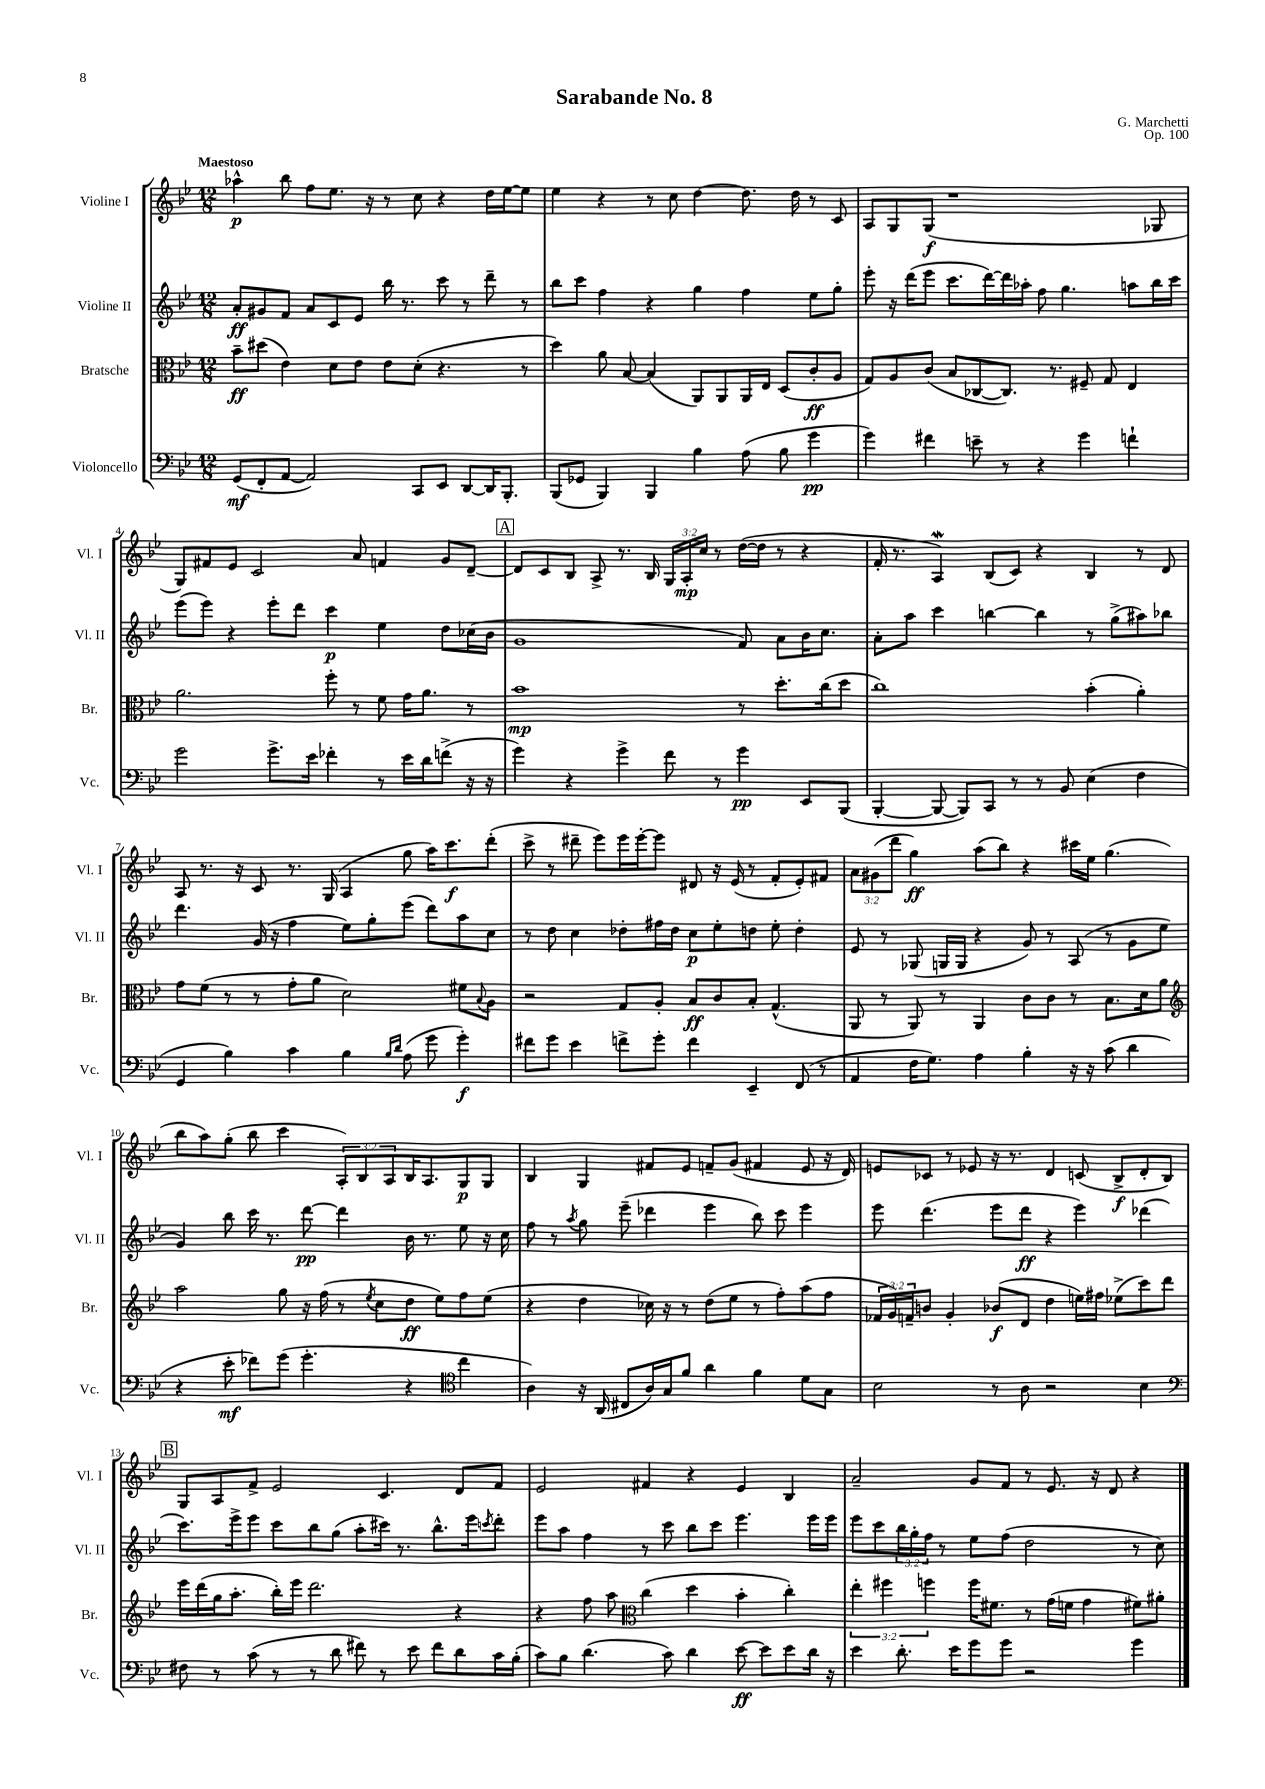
\header { title = "Sarabande No. 8" composer = "G. Marchetti" opus = "Op. 100" }
<<
\new StaffGroup <<
\new Staff = "s0" \with { instrumentName = "Violine I" shortInstrumentName = "Vl. I" } {
    \clef treble \key bes \major \numericTimeSignature \time 12/8 \override Staff.TupletNumber.text = #tuplet-number::calc-fraction-text \tempo "Maestoso"
    aes''4-^\p bes''8 f''8 ees''8. r16 r8 c''8 r4 d''16 ees''16~ ees''8 |
    ees''4 r4 r8 c''8 d''4~ d''8. d''16 r8 c'8 |
    a8 g8 g8\f( r1 ges8 |
    g8) fis'8 ees'8 c'2 a'8 f'4 g'8 d'8~-- |
    \mark \markup { \box "A" } d'8 c'8 bes8 a8-> r8. bes16 \tuplet 3/2 { g16 a16-.\mp c''16 } r8 d''16~( d''16 r8 r4 |
    f'16-. r8. a4\mordent) bes8( c'8) r4 bes4 r8 d'8 |
    a8 r8. r16 c'8 r8. g16( a4 g''8 a''16) c'''8.\f d'''8-.( |
    c'''8-> r8 dis'''8-- ees'''8) ees'''16 ees'''16~-. ees'''8 dis'8 r16 ees'16( r8 f'8-. ees'8-.) fis'8 |
    \tuplet 3/2 { a'8 gis'8( d'''8 } g''4\ff) a''8( bes''8) r4 cis'''16 ees''16 g''4.( |
    bes''8 a''8) g''8-.( bes''8 c'''4 \tuplet 3/2 { a8-.) bes8 a8 } bes16 a8. g8\p g8 |
    bes4 g4 fis'8 ees'8 f'8-- g'8( fis'4 ees'8 r16 d'16) |
    e'8 ces'8 r8 ees'8 r16 r8. d'4 c'8( bes8->\f d'8-. bes8) |
    \mark \markup { \box "B" } g8 a8 f'8-> ees'2 c'4. d'8 f'8 |
    ees'2 fis'4 r4 ees'4 bes4 |
    a'2-- g'8 f'8 r8 ees'8. r16 d'8 r4 \bar "|." |
}
\new Staff = "s1" \with { instrumentName = "Violine II" shortInstrumentName = "Vl. II" } {
    \clef treble \key bes \major \numericTimeSignature \time 12/8 \override Staff.TupletNumber.text = #tuplet-number::calc-fraction-text
    a'8-.\ff gis'8 f'8 a'8 c'8 ees'8 bes''16 r8. c'''8 r8 d'''8-- r8 |
    bes''8 c'''8 f''4 r4 g''4 f''4 ees''8 g''8-. |
    ees'''8-. r16 d'''16( ees'''8 c'''8. d'''16~) d'''16 aes''16-. f''8 g''4. a''8 bes''16 c'''16 |
    ees'''8( ees'''8) r4 ees'''8-. d'''8 c'''4\p ees''4 d''8 ces''16( bes'16 |
    \mark \markup { \box "A" } g'1 f'8) a'8 bes'16 c''8. |
    a'8-. a''8 c'''4 b''4~ b''4 r8 g''8->( ais''8) bes''8 |
    d'''4. g'16( r16 f''4 ees''8) g''8-. ees'''8( d'''8) a''8 c''8 |
    r8 d''8 c''4 des''8-. fis''16 des''16 c''8\p ees''8-. d''8 ees''8-. d''4-. |
    ees'8 r8 ges8( g16 g16 r4 g'8) r8 a8( r8 g'8 ees''8 |
    g'4) bes''8 c'''16 r8. d'''8~\pp d'''4 bes'16 r8. ees''8 r16 c''16 |
    f''8 r8 \acciaccatura { a''8 } g''8 ees'''8--( des'''4 ees'''4 bes''8) c'''8 ees'''4 |
    ees'''8 d'''4.( ees'''8 d'''8\ff r4 ees'''4) des'''4( |
    \mark \markup { \box "B" } c'''8.) ees'''16-> ees'''8 c'''8 bes''8 g''8( a''8-. cis'''16) r8. bes''8.-^ ees'''16 \acciaccatura { c'''8 } d'''8-. |
    ees'''8 a''8 f''4 r8 c'''8 bes''8 c'''8 ees'''4. ees'''16 ees'''16 |
    ees'''8 c'''8 \tuplet 3/2 { bes''16 g''16-. f''16 } r8 ees''8 f''8( d''2 r8 c''8) \bar "|." |
}
\new Staff = "s2" \with { instrumentName = "Bratsche" shortInstrumentName = "Br." } {
    \clef alto \key bes \major \numericTimeSignature \time 12/8 \override Staff.TupletNumber.text = #tuplet-number::calc-fraction-text
    bes'8--\ff dis''8( ees'4) d'8 ees'8 ees'8 d'8-.( r4. r8 |
    d''4) a'8 bes8~ bes4( a,8) a,8 a,16 ees16 d8( c'8-.\ff a8 |
    g8) a8 c'8( bes8 ces8~ ces8.) r8. fis8-- g8 ees4 |
    a'2. f''8-. r8 f'8 g'16 a'8. r8 |
    \mark \markup { \box "A" } bes'1\mp r8 d''8.-. c''16( d''8 |
    c''1) bes'4-.( a'4-.) |
    g'8 f'8( r8 r8 g'8-. a'8 d'2) fis'8 \appoggiatura { bes8 } a8 |
    r2 g8 a8-. bes8\ff c'8 bes8-. g4.-^( |
    a,8 r8 a,8) r8 a,4 c'8 c'8 r8 bes8. d'16 a'8 |
    \clef treble a''2 g''8 r16 f''16( r8 \acciaccatura { ees''8 } c''8 d''8\ff ees''8) f''8 ees''8( |
    r4 d''4 ces''16) r16 r8 d''8( ees''8 r8 f''8-.) a''8( f''8 |
    \tuplet 3/2 { fes'16 g'16) f'16-- } b'8 g'4-. bes'8\f( d'8 d''4 e''16) fis''16 ees''8->( c'''8) d'''8 |
    \mark \markup { \box "B" } ees'''16 d'''16( g''16 a''8.-. bes''16-.) ees'''16 d'''2. r4 |
    r4 f''8 a''8 \clef alto c''4( d''4 bes'4-. c''4-.) |
    \tuplet 3/2 { ees''4-. fis''4 f''4 } f''16 fis'8. r8 g'16( f'16 g'4 fis'8) ais'8-. \bar "|." |
}
\new Staff = "s3" \with { instrumentName = "Violoncello" shortInstrumentName = "Vc." } {
    \clef bass \key bes \major \numericTimeSignature \time 12/8
    g,8\mf( f,8-. a,8~ a,2) c,8 ees,8 d,8~ d,16 bes,,8.-. |
    bes,,8( ges,8 bes,,4) bes,,4 bes4 a8( bes8 g'4\pp |
    g'4) fis'4 e'8-- r8 r4 g'4 f'4-! |
    g'2 g'8.-> ees'16 fes'4-. r8 ees'16 d'16 f'8->( r16 r16 |
    \mark \markup { \box "A" } g'4) r4 g'4-> f'8 r8 g'4\pp ees,8 bes,,8( |
    bes,,4~-. bes,,8~ bes,,8) c,8 r8 r8 bes,8 ees4( f4 |
    g,4 bes4) c'4 bes4 \grace { bes16 d'16 } a8( g'8 g'4-.\f) |
    fis'8 g'8 ees'4 f'8-> g'8-. f'4 ees,4-- f,8( r8 |
    a,4 f16 g8.) a4 bes4-. r16 r16 c'8( d'4 |
    r4 ees'8-.\mf fes'8) g'8( g'4.-. r4 \clef tenor c''4 |
    a4) r16 a,16( cis8 a16) g16 f'8 a'4 f'4 d'8 g8 |
    bes2 r8 a8 r2 bes4 |
    \mark \markup { \box "B" } \clef bass fis8 r8 c'8( r8 r8 d'8 fis'8) r8 ees'8 fis'8 d'8 c'16 bes16-.( |
    c'8) bes8 d'4.( c'8) d'4 ees'8~\ff ees'8 ees'8 d'16 r16 |
    ees'4 d'8.-. ees'16 g'8 g'8 r2 g'4 \bar "|." |
}
>>
>>
